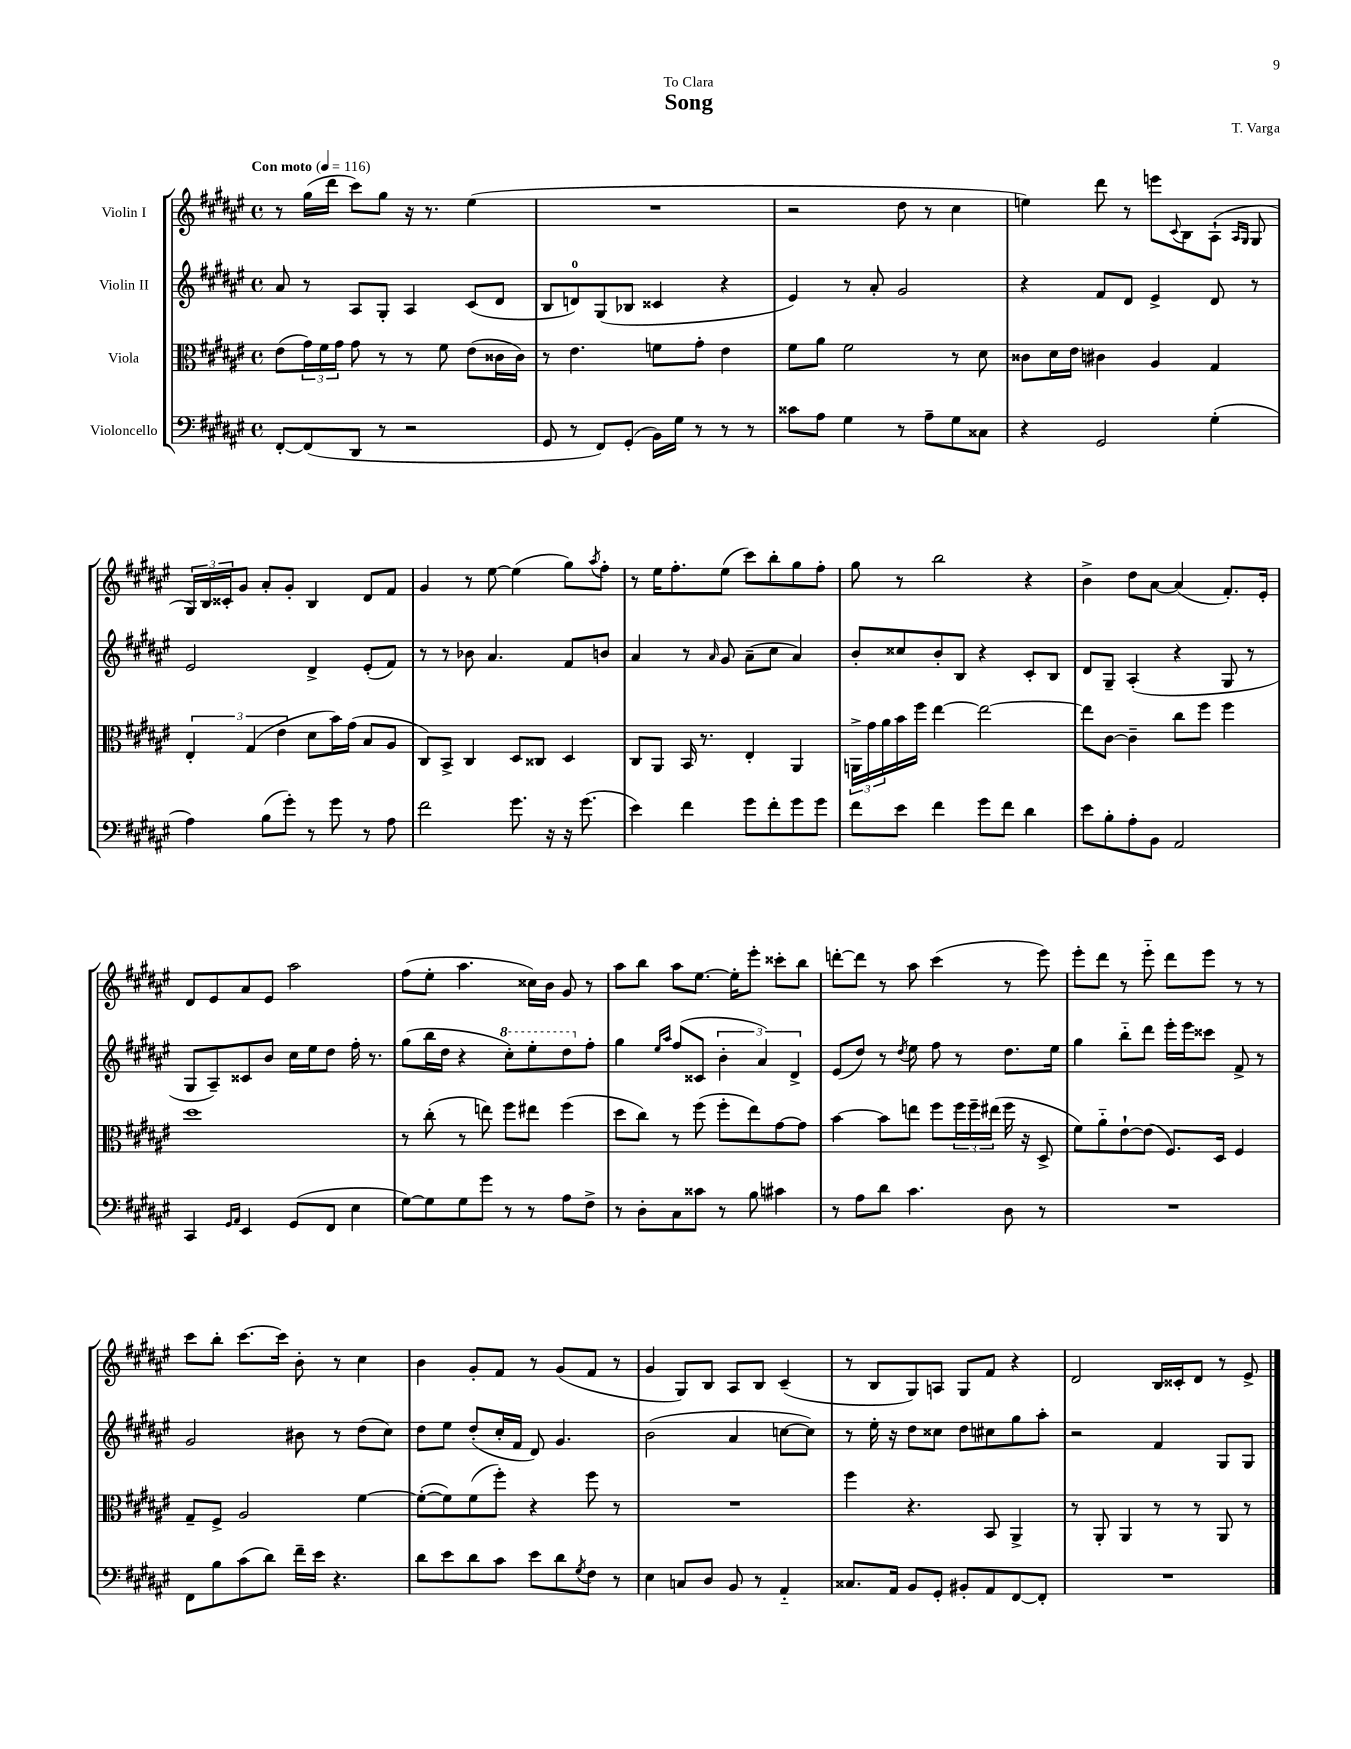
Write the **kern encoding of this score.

**kern	**kern	**kern	**kern
*staff4	*staff3	*staff2	*staff1
*clefF4	*clefC3	*clefG2	*clefG2
*k[f#c#g#d#a#e#]	*k[f#c#g#d#a#e#]	*k[f#c#g#d#a#e#]	*k[f#c#g#d#a#e#]
*M4/4	*M4/4	*M4/4	*M4/4
*met(c)	*met(c)	*met(c)	*met(c)
*MM116	*MM116	*MM116	*MM116
[8FF#'	(8e#	8a#	8r
(8FF#]	24g#)	8r	(16gg#
.	24f#	.	.
.	.	.	16ddd#
.	24g#	.	.
8DD#	8g#	8A#	8ccc#)
8r	8r	8G#'	8gg#
2r	8r	4A#	16r
.	.	.	8.r
.	8f#	.	.
.	(8e#	(8c#	(4ee#
.	16c##	8d#	.
.	16c##)	.	.
=	=	=	=
8GG#	8r	8B	1r
8r	4.e#	8d)	.
8FF#)	.	(8G#	.
(8GG#'	.	8B-	.
16BB)	8f	4c##	.
16G#	.	.	.
8r	8g#'	.	.
8r	4e#	4r	.
8r	.	.	.
=	=	=	=
8c##	8f#	4e#)	2r
8A#	8a#	.	.
4G#	2f#	8r	.
.	.	8a#'	.
8r	.	2g#	8dd#
8A#~	.	.	8r
8G#	8r	.	4cc#
8C##	8d#	.	.
=	=	=	=
4r	8c##	4r	4ee)
.	16d#	.	.
.	16e#	.	.
2GG#	4c#	8f#	8ddd#
.	.	8d#	8r
.	4A#	4e#^	8eee
.	.	.	8qqc#
.	.	.	8B
(4G#'	4G#	8d#	(8A#`
.	.	.	16qqA#
.	.	.	16qqG#
.	.	8r	8G#
=	=	=	=
4A#)	6E#'	2e#	24G#)
.	.	.	24B
.	.	.	24c##'
.	.	.	8g#
.	(6G#	.	.
(8B	.	.	8a#'
.	6e#	.	.
8g#')	.	.	8g#'
8r	8d#	4d#^	4B
8g#	16b)	.	.
.	(16g#	.	.
8r	8B	(8e#'	8d#
8A#	8A#	8f#)	8f#
=	=	=	=
2f#	8C#)	8r	4g#
.	8BB^	8r	.
.	4C#	8b-	8r
.	.	4.a#	[8ee#
8.g#	8D#	.	(4ee#]
.	8C##	.	.
16r	.	.	.
16r	4D#	8f#	8gg#)
(8.g#	.	.	.
.	.	.	8qaa#
.	.	8b	8ff#'
=	=	=	=
4e#)	8C#	4a#	8r
.	8AA#	.	16ee#
.	.	.	8.ff#'
4f#	16BB	8r	.
.	8.r	.	.
.	.	16qqa#	.
.	.	8g#	(8ee#
8g#	4E#'	(8a#~	8ccc#)
8f#'	.	8cc#	8bb'
8g#	4AA#	4a#)	8gg#
8g#	.	.	8ff#'
=	=	=	=
8f#	24AA^	8b'	8gg#
.	24g#	.	.
.	24a#	.	.
8e#	16b	8cc##	8r
.	16ff#	.	.
4f#	[4ee#	8b'	2bb
.	.	8B	.
8g#	2ee#_	4r	.
8f#	.	.	.
4d#	.	8c#'	4r
.	.	8B	.
=	=	=	=
8e#	8ee#]	8d#	4b^
8B'	[8c#	8G#~	.
8A#'	4c#~]	(4A#'	8dd#
8BB	.	.	[8a#
2AA#	8cc#	4r	(4a#]
.	8ff#	.	.
.	4ff#	8G#	8.f#')
.	.	8r	.
.	.	.	16e#'
=	=	=	=
4CC#	1dd#	8G#	8d#
.	.	8A#~)	8e#
16qqGG#	.	.	.
16qqAA#	.	.	.
4EE#	.	8c##	8a#
.	.	8b	8e#
(8GG#	.	16cc#	2aa#
.	.	16ee#	.
8FF#	.	8dd#	.
4E#	.	16ff#'	.
.	.	8.r	.
=	=	=	=
[8G#)	8r	(8gg#	(8ff#
8G#]	(8cc#'	16bb	8ee#'
.	.	16dd#	.
8G#	8r	4r	4.aa#
8g#	8ee)	.	.
8r	8ff#	8ccc#')	.
8r	8ee#	8eee#'	16cc##)
.	.	.	16b
8A#	(4ff#	8ddd#	8g#
8F#^	.	8ff#'	8r
=	=	=	=
8r	8dd#	4gg#	8aa#
8D#'	8cc#)	.	8bb
.	.	16qqee#	.
.	.	16qqaa#	.
8C#	8r	(8ff#	8aa#
8c##	(8ff#	8c##	[8.ee#
8r	8ff#'	6b'	.
.	.	.	16ee#']
8B	8ee#)	.	8eee#'
.	.	6a#)	.
4c#	[8g#	.	8ccc##'
.	.	6d#^	.
.	8g#]	.	8bb
=	=	=	=
8r	[4b	(8e#	[8ddd'
8A#	.	8dd#)	8ddd]
8d#	8b]	8r	8r
.	.	8qdd#	.
4.c#	8ee	8ee#	8aa#
.	8ff#	8ff#	(4ccc#
.	24ff#	8r	.
.	24ff#~	.	.
.	(24ee#	.	.
8D#	16ff#	8.dd#	8r
.	16r	.	.
8r	8D#^	.	8eee#)
.	.	16ee#	.
=	=	=	=
1r	8f#)	4gg#	8eee#'
.	8a#'~	.	8ddd#
.	[8e#`	8bb'~	8r
.	(8e#]	8ddd#	8eee#'~
.	8.F#)	16eee#'	8ddd#
.	.	16eee#	.
.	.	8ccc##	8eee#
.	16D#	.	.
.	4F#	8f#^	8r
.	.	8r	8r
=	=	=	=
8FF#	8G#~	2g#	8ccc#
8B	8F#^	.	8bb'
(8c#	2A#	.	[8.ccc#
8d#)	.	.	.
.	.	.	16ccc#]
16f#~	.	8b#	8b'
16e#	.	.	.
4.r	.	8r	8r
.	[4f#	(8dd#	4cc#
.	.	8cc#)	.
=	=	=	=
8d#	(8f#'_	8dd#	4b
8e#	8f#])	8ee#	.
8d#	(8f#	(8dd#'	8g#'
8c#	8ff#')	16cc#'	8f#
.	.	16f#	.
8e#	4r	8d#)	8r
8d#	.	4.g#	(8g#
8qG#	.	.	.
8F#	8ff#	.	8f#
8r	8r	.	8r
=	=	=	=
4E#	1r	(2b	4g#
8C	.	.	8G#)
8D#	.	.	8B
8BB	.	4a#	8A#
8r	.	.	8B
4AA#'~	.	[8cc	(4c#~
.	.	8cc])	.
=	=	=	=
8.C##	4ff#	8r	8r
.	.	16ee#'	8B
16AA#	.	16r	.
8BB	4.r	8dd#	8G#)
8GG#'	.	8cc##	8A
8BB#'	.	8dd#	8G#
8AA#	8BB	8cc#	8f#
[8FF#	4AA#^	8gg#	4r
8FF#']	.	8aa#'	.
=	=	=	=
1r	8r	2r	2d#
.	8AA#'	.	.
.	4AA#	.	.
.	8r	4f#	16B
.	.	.	16c##'
.	8r	.	8d#
.	8AA#	8G#	8r
.	8r	8G#	8e#^
==	==	==	==
*-	*-	*-	*-
